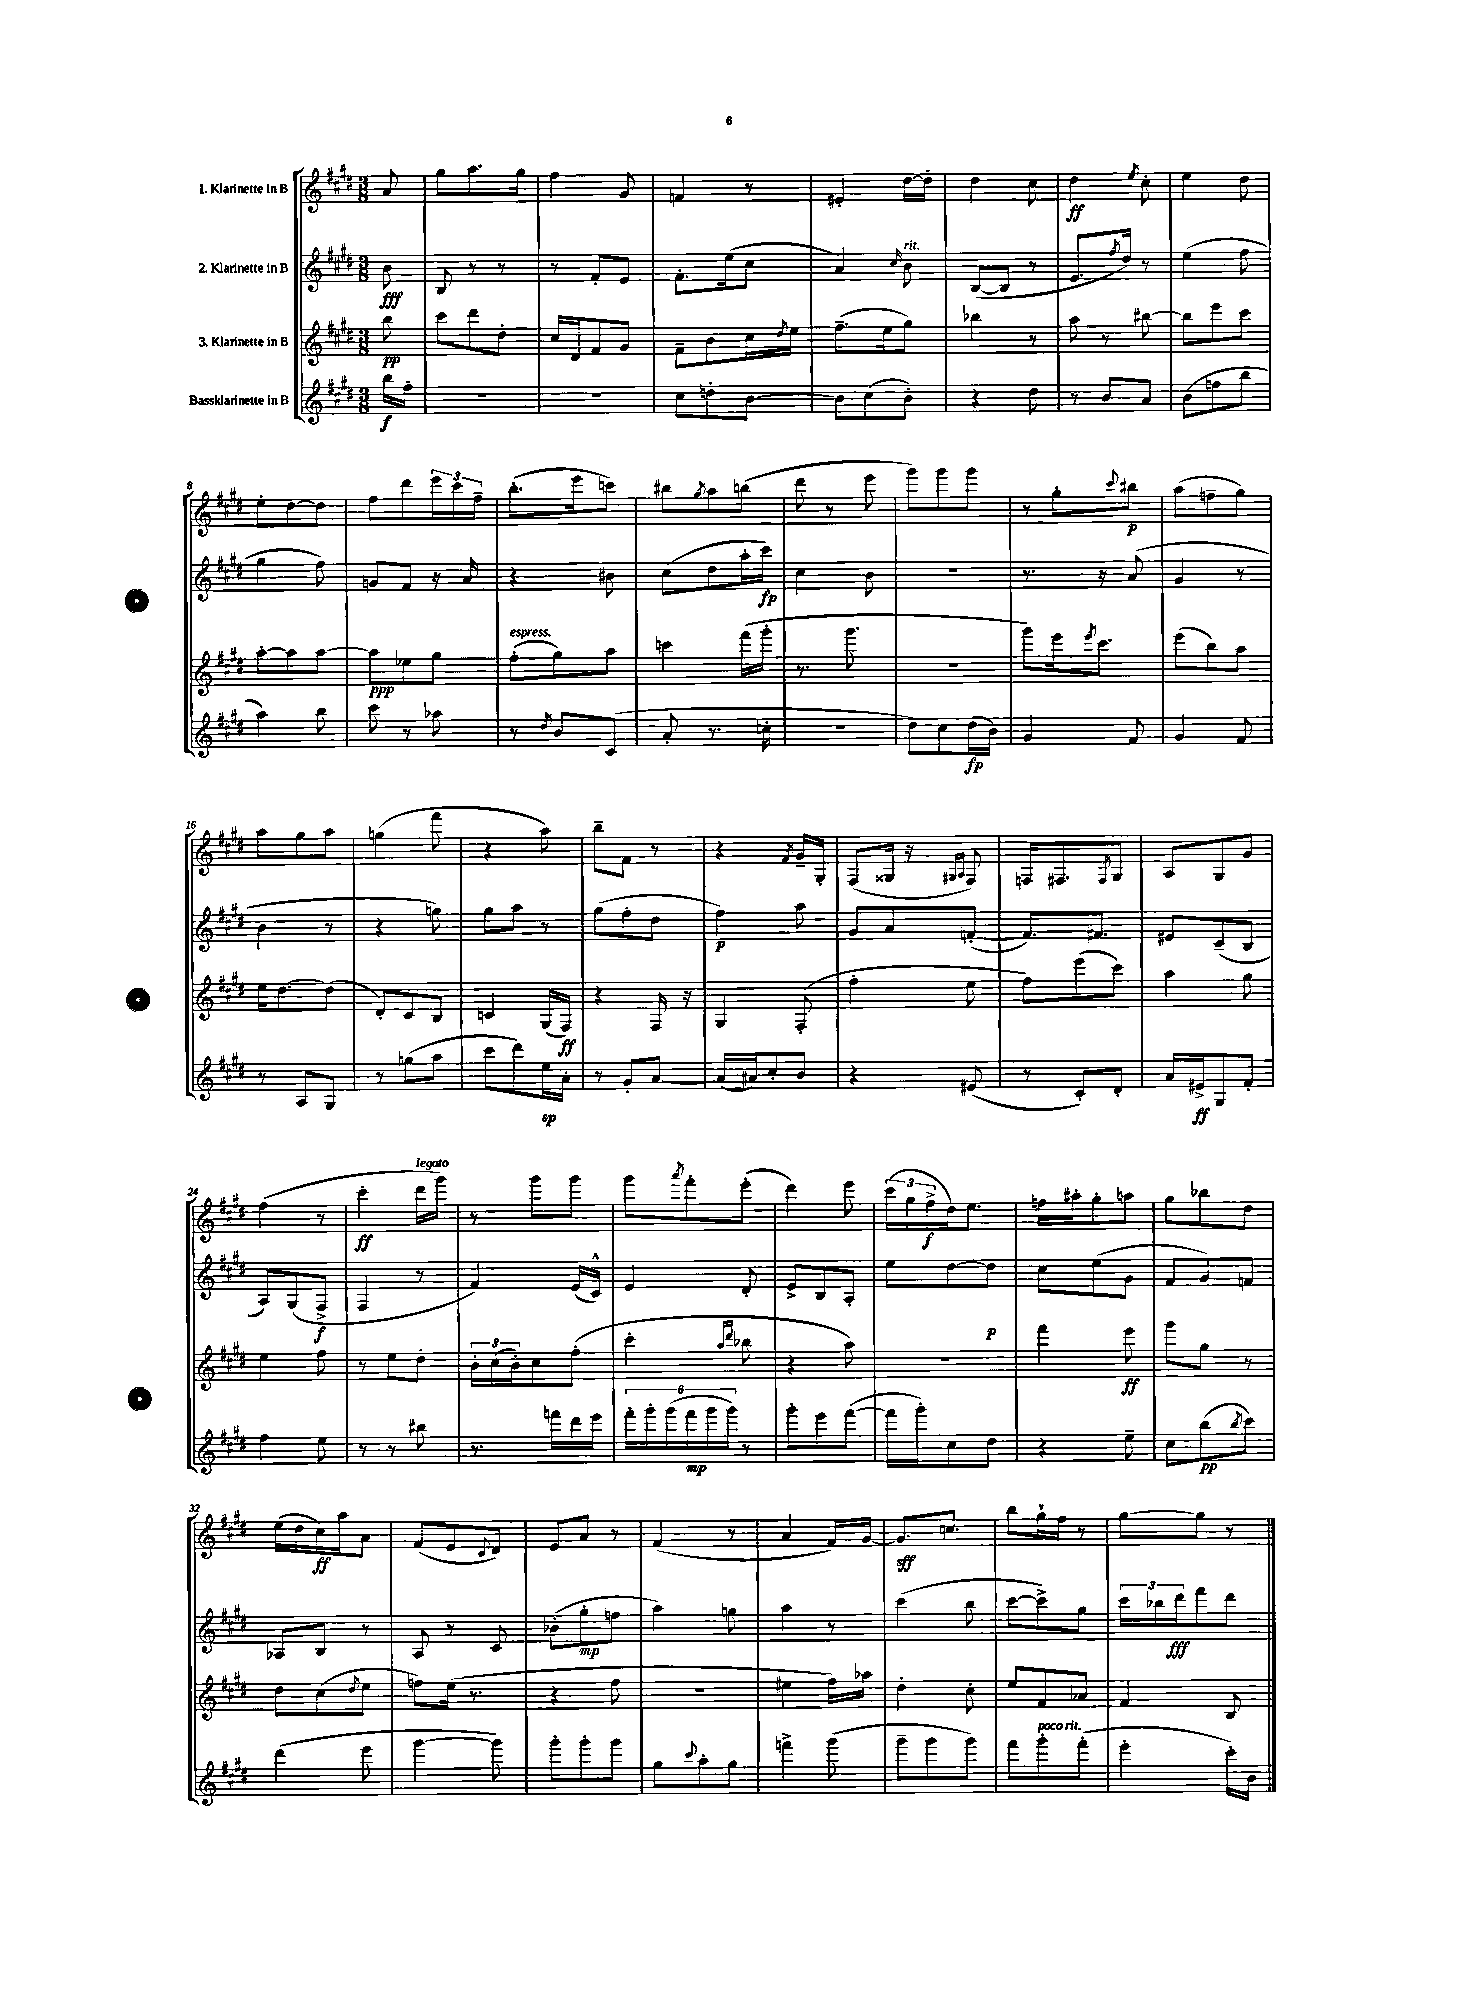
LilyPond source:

<<
\new StaffGroup <<
\new Staff = "s0" \with { instrumentName = "1. Klarinette in B" } {
    \clef treble \key e \major \numericTimeSignature \time 3/8 \partial 8
    a'8 |
    gis''8 a''8. gis''16 |
    fis''4 gis'8 |
    f'4 r8 |
    eis'4-. dis''16~ dis''16-. |
    dis''4 cis''8 |
    dis''4\ff \acciaccatura { e''8 } cis''8-. |
    e''4 dis''8 |
    e''8-. dis''8~ dis''8 |
    fis''8 dis'''8 \tuplet 3/2 { e'''16 cis'''16 fis''16-- } |
    b''8.-.( e'''16 c'''8) |
    bis''8 \acciaccatura { gis''8 } a''8 b''8( |
    dis'''8 r8 e'''8 |
    gis'''8) gis'''8 gis'''8 |
    r8 gis''8-. \appoggiatura { cis'''8 } bis''8\p |
    a''8( f''8-- gis''8) |
    a''8 gis''8 a''8 |
    g''4( fis'''8 |
    r4 a''8) |
    b''8-- fis'8 r8 |
    r4 \acciaccatura { fis'8 } gis'16-- gis16-. |
    fis8( gisis16 r16 \grace { gis16 a16 } fis8) |
    f16 fis8. \acciaccatura { fis8 } gis8 |
    a8 gis8 gis'8 |
    fis''4( r8 |
    cis'''4-.\ff dis'''16^\markup { \italic "legato" } gis'''16) |
    r8 gis'''8 gis'''8 |
    gis'''8 \acciaccatura { a'''8 } fis'''8-. e'''8-.( |
    dis'''4) e'''8 |
    \tuplet 3/2 { cis'''16( gis''16 fis''16->\f } dis''16) e''8. |
    f''16 ais''16-. gis''8-. a''8 |
    gis''8 bes''8 dis''8 |
    e''16( dis''16 cis''16\ff) a''16 a'8 |
    fis'8( e'8 \appoggiatura { cis'8 } dis'8) |
    e'8 a'8 r8 |
    fis'4( r8 |
    a'4 fis'16) gis'16~ |
    gis'8.\sff c''8. |
    b''8 gis''16-! fis''16 r8 |
    gis''8~ gis''8 r8 \bar "|." |
}
\new Staff = "s1" \with { instrumentName = "2. Klarinette in B" } {
    \clef treble \key e \major \numericTimeSignature \time 3/8 \partial 8
    b'8\fff |
    b8 r8 r8 |
    r8 fis'8-. e'8 |
    fis'8.-. e''16( cis''8 |
    a'4) \grace { cis''16 } b'8^\markup { \italic "rit." } |
    b8~( b8 r8 |
    e'8. \acciaccatura { fis''8 } dis''16) r8 |
    e''4( fis''8 |
    gis''4 fis''8) |
    g'8 fis'8 r16 a'16 |
    r4 bis'8 |
    cis''8( dis''8 a''16-. cis'''16\fp) |
    cis''4 b'8 |
    R4. |
    r8. r16 a'8( |
    gis'4 r8 |
    b'4 r8 |
    r4 g''8) |
    gis''8 a''8 r8 |
    gis''8( fis''8-. dis''8 |
    fis''4\p) a''8 |
    gis'8 a'8 f'8~-.( |
    f'8.) fis'8. |
    eis'8 cis'8--( b8 |
    a8) gis8( fis8->\f |
    fis4 r8 |
    fis'4) e'16( cis'16-^) |
    e'4 dis'8-. |
    e'8-> b8 a8-. |
    e''8 dis''8~ dis''8\p |
    cis''8 e''8( gis'8 |
    fis'8 gis'8) f'8 |
    aes8 b8 r8 |
    a8 r8 cis'8 |
    bes'8-.( gis''8-.\mp f''8 |
    a''4) g''8 |
    a''4 r8 |
    cis'''4( b''8 |
    cis'''8~ cis'''8->) gis''8 |
    \tuplet 3/2 { cis'''16 bes''16 dis'''16\fff } fis'''8 dis'''8 \bar "|." |
}
\new Staff = "s2" \with { instrumentName = "3. Klarinette in B" } {
    \clef treble \key e \major \numericTimeSignature \time 3/8 \partial 8
    b''8\pp |
    cis'''8 dis'''8 dis''8-. |
    cis''16 dis'16 fis'8 gis'8 |
    fis'8-- b'8 cis''16 \acciaccatura { dis''8 } e''16 |
    fis''8.--( e''16 gis''8) |
    bes''4 r8 |
    a''8 r8 bis''8~ |
    bis''8 e'''8 cis'''8 |
    a''8~-. a''8 a''8~ |
    a''8\ppp ees''8 gis''8 |
    fis''8-.^\markup { \italic "espress." }( gis''8) a''8 |
    c'''4 fis'''16( gis'''16-. |
    r8. gis'''8. |
    r4. |
    gis'''8) e'''16 \acciaccatura { e'''8 } cis'''8. |
    e'''8( b''8) a''8 |
    e''16 dis''8.~ dis''8( |
    dis'8-.) cis'8 b8 |
    c'4 gis16( fis16\ff) |
    r4 fis16 r16 |
    gis4 fis8-.( |
    fis''4-. e''8 |
    fis''8) e'''8( cis'''8) |
    a''4 gis''8 |
    e''4 fis''8 |
    r8 e''8 dis''8-. |
    \tuplet 3/2 { b'16-. cis''16( b'16-.) } cis''8 fis''8-.( |
    cis'''4-. \grace { a''16 dis'''16 } bes''8 |
    r4 a''8) |
    r4. |
    fis'''4 e'''8\ff |
    gis'''8 gis''8 r8 |
    dis''8 cis''8( \acciaccatura { dis''8 } e''8 |
    f''8) e''16( r8. |
    r4 fis''8 |
    R4. |
    eis''4 fis''16) aes''16 |
    dis''4-. cis''8-. |
    e''8 fis'8 aes'8 |
    fis'4 b8 \bar "|." |
}
\new Staff = "s3" \with { instrumentName = "Bassklarinette in B" } {
    \clef treble \key e \major \numericTimeSignature \time 3/8 \partial 8
    b''16\f fis''16-. |
    R4. |
    R4. |
    cis''8 d''8-. b'8~ |
    b'8 cis''8( b'8-.) |
    r4 dis''8 |
    r8 b'8 a'8 |
    b'8( f''8 b''8 |
    a''4) b''8 |
    cis'''8 r8 aes''8 |
    r8 \acciaccatura { dis''8 } b'8 cis'8( |
    a'8-. r8. c''16-. |
    R4. |
    dis''8) cis''8 dis''16\fp( b'16) |
    gis'4 fis'8 |
    gis'4 fis'8 |
    r8 a8 gis8 |
    r8 g''8( a''8 |
    cis'''8 dis'''8) e''16\sp a'16-. |
    r8 gis'8-. a'8~ |
    a'16( ais'16) cis''8-. b'8 |
    r4 eis'8( |
    r8 cis'8-.) dis'8-. |
    a'16 eis'16->\ff gis8 fis'8-. |
    fis''4 e''8 |
    r8 r8 bis''8 |
    r8. f'''16 dis'''16 e'''16 |
    \tuplet 6/4 { fis'''16-. gis'''16-. gis'''16( fis'''16\mp gis'''16 gis'''16) } r8 |
    gis'''8-. e'''8 fis'''8~( |
    fis'''16 gis'''16-.) cis''8 dis''8 |
    r4 e''8-- |
    cis''8 b''8\pp( \acciaccatura { b''8 } cis'''8) |
    dis'''4( e'''8 |
    gis'''4~ gis'''8) |
    gis'''8-. gis'''8-. gis'''8 |
    gis''8 \appoggiatura { cis'''8 } a''8-. gis''8 |
    f'''4-> gis'''8( |
    gis'''8-- gis'''8 gis'''8) |
    fis'''8 gis'''8-.^\markup { \italic "poco rit." } fis'''8-.( |
    e'''4-. cis'''16-.) b'16 \bar "|." |
}
>>
>>
